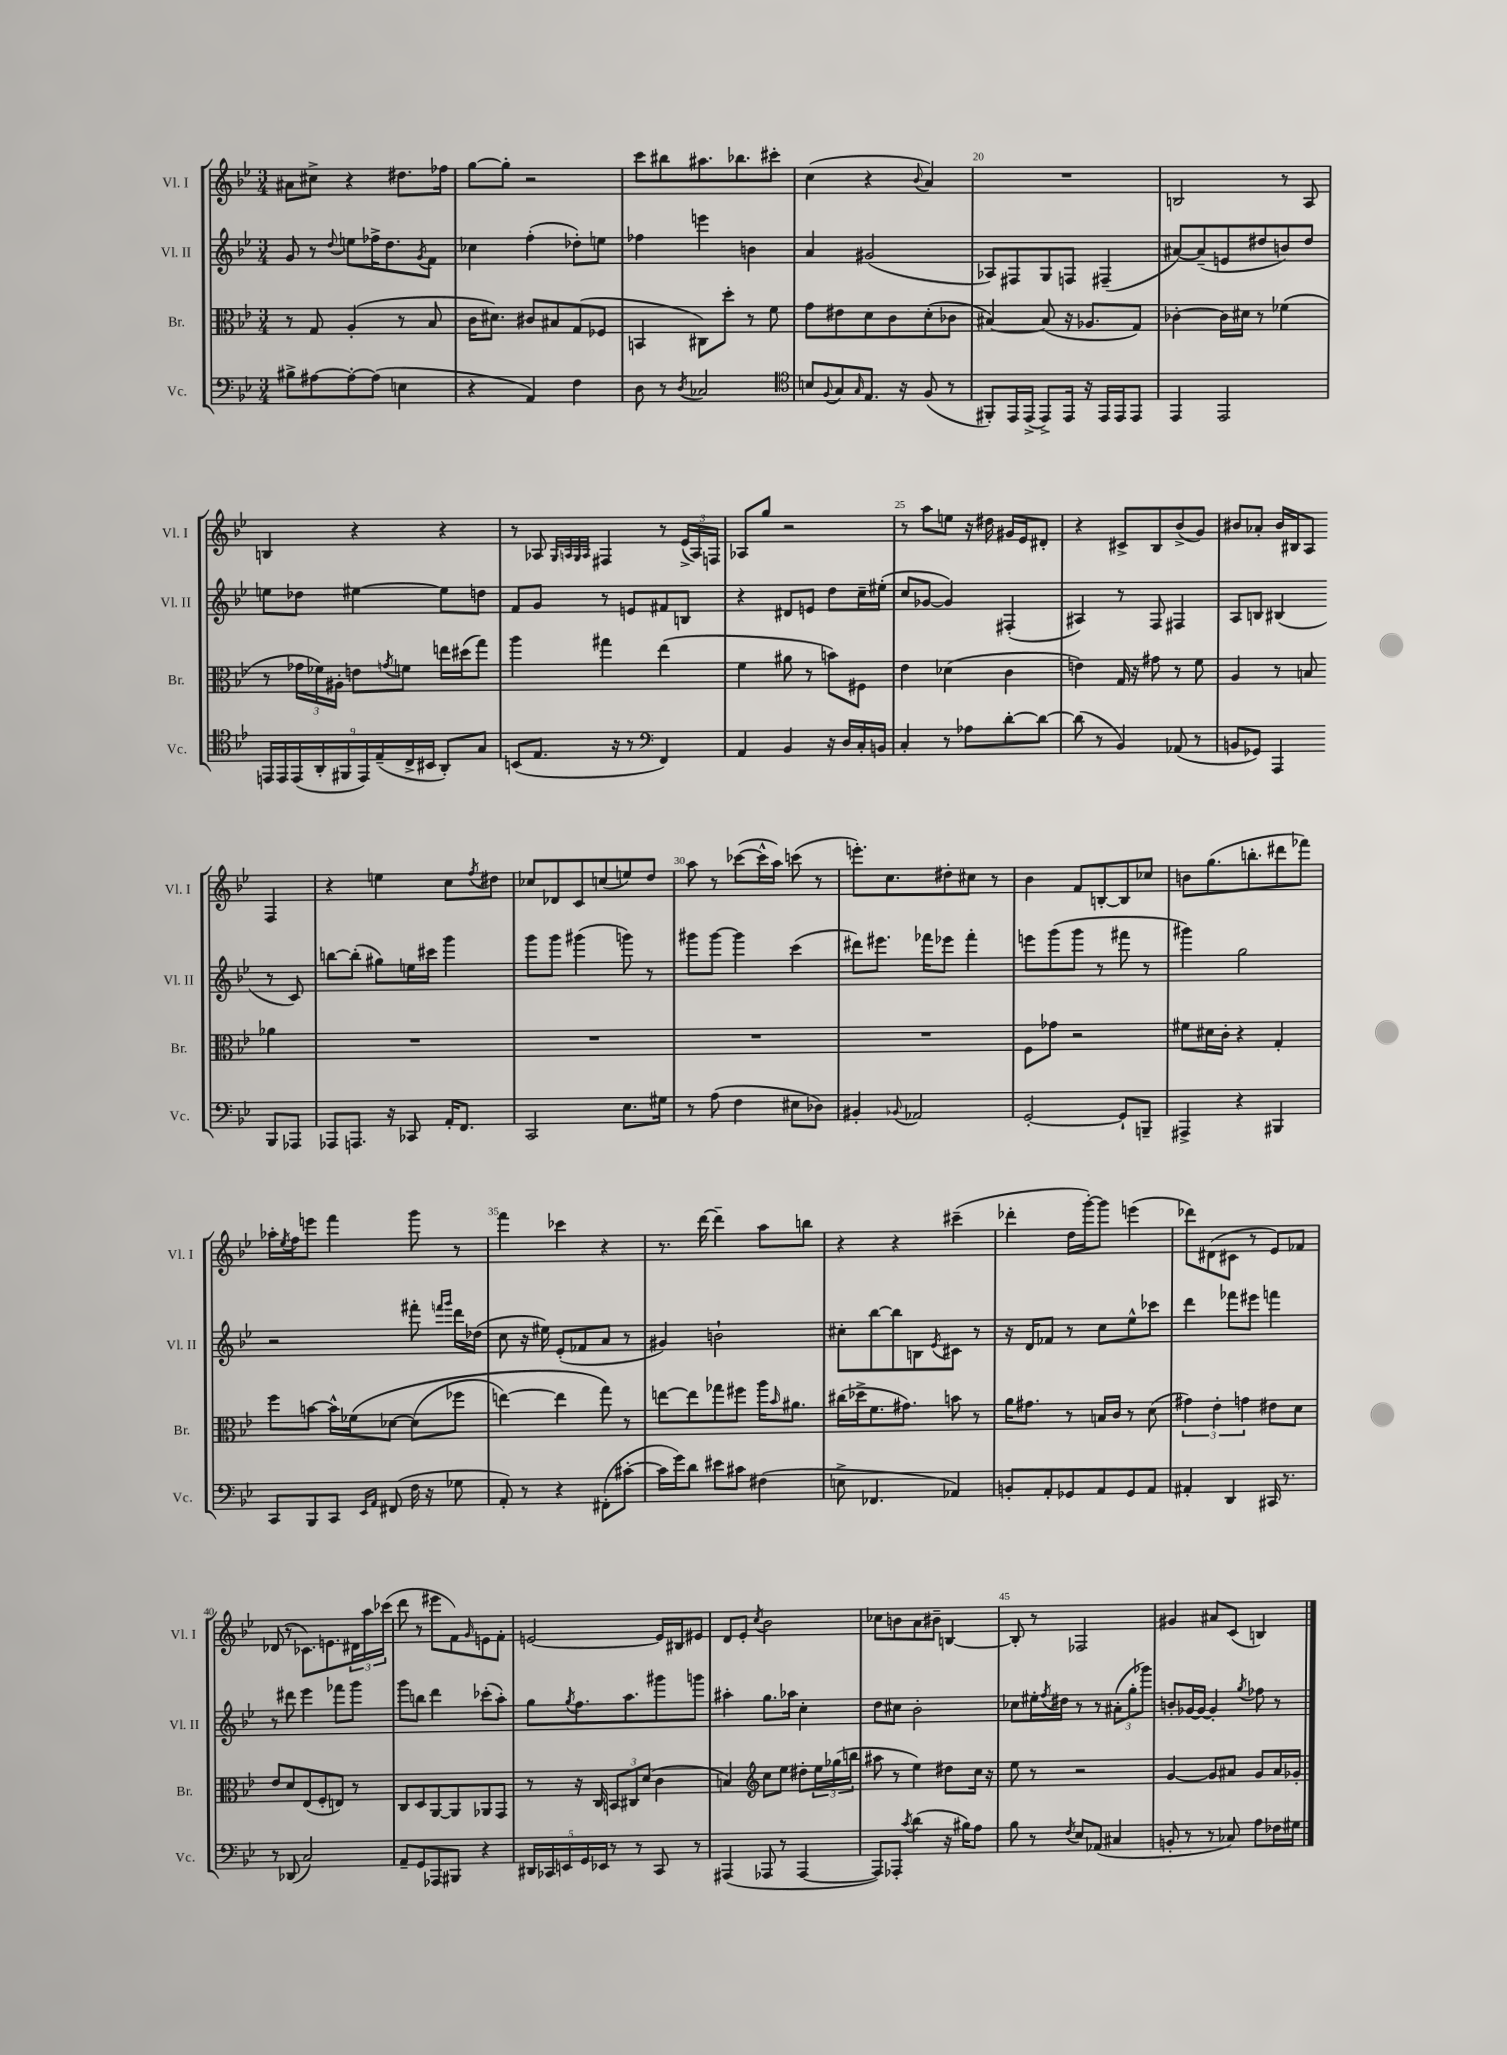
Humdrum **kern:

**kern	**kern	**kern	**kern
*part4	*part3	*part2	*part1
*staff4	*staff3	*staff2	*staff1
*I"Vc.	*I"Br.	*I"Vl. II	*I"Vl. I
*I'Vc.	*I'Br.	*I'Vl. II	*I'Vl. I
*clefF4	*clefC3	*clefG2	*clefG2
*k[b-e-]	*k[b-e-]	*k[b-e-]	*k[b-e-]
*M3/4	*M3/4	*M3/4	*M3/4
=16	=16	=16	=16
8B#X^\L	8r	8g/	8a#X\L
[8A#X\	8G/	8r	8cc#X^\J
.	.	8qqdd/	.
8A#'\_	(4A'/	8een\L	4r
(8A#\J]	.	16ff-X^\K	.
.	.	8.dd\	.
4En\	8r	.	8.dd#X\L
.	.	8qg/	.
.	8B-/	8f\J	.
.	.	.	16ff-X\Jk
=17	=17	=17	=17
4r	16c\KL	4cc-X\	[8gg\L
.	8.d#X\J)	.	.
.	.	.	8gg'\J]
4AA/)	8c#X/L	(4ff'\	2r
.	8B#X/	.	.
4F\	(8G/	8dd-X'\L)	.
.	8F-X/J	8een\J	.
=18	=18	=18	=18
8D\	4BBn/	4ff-X\	8ccc\L
8r	.	.	8bb#X\
8qD/	.	.	.
2C-X/	8C#X\L)	4eeen\	8.aa#X\
.	8dd'\J	.	.
.	.	.	8.bb-X\
.	8r	4bn\	.
.	8f\	.	8ccc#X'\J
=19	=19	=19	=19
*clefC4	*	*	*
8Bn/L	8g\L	4a/	(4cc\
8qqF/	.	.	.
8G/	8e#X\	.	.
16qqG/	.	.	.
8.E-/J	8d\	(2g#X/	4r
.	8c\	.	.
16r	.	.	.
.	.	.	8qqb-/
(8F/	(8d'\	.	4a/)
8r	8c-X\J	.	.
=20	=20	=20	=20
8FF#X'/L)	[4B#X/)	8A-X/L)	2.r
16EE-/L	.	8F#X/	.
(16EE-^/JJ	.	.	.
8EE-^/L)	(8B#/]	8G/	.
16EE-/Jk	16r	8Fn/J	.
16r	8.A-X/L	.	.
16EE-/LL	.	(4F#X~/	.
16EE-/J	.	.	.
8EE-/J	8G/J)	.	.
=21	=21	=21	=21
4EE-/	[4c-X'\	[8a#X/L)	2Bn/
.	.	(8a#~/]	.
2EE-/	16c-\LL]	8en/	.
.	16d#X\JJ	.	.
.	8r	8dd#X/	.
.	(4f-X\	8bn/)	8r
.	.	8dd#/J	8A/
!!LO:LB:g=z
=22	=22	=22	=22
18EEn/LL	8r	8een\L	4Bn/
18EE/	.	.	.
(18EE/	.	.	.
.	24g-X\LL	8dd-X\J	.
18AA'/	24f-X\)	.	.
.	24A#X'\JJ	.	.
18FF#X/	.	.	.
.	8en\L	[4ee#X\	4r
18EE/)	.	.	.
(18E-~/	.	.	.
.	8qgn/	.	.
.	8fn\J	.	.
18C^/	.	.	.
18BB#X/JJ	.	.	.
8AA'/L)	16een\LL	8ee#\L]	4r
.	(16dd#X\J	.	.
8G/J	8gg\J)	8ddn\J	.
=23	=23	=23	=23
(8BBn/L	4aa\	8f/L	8r
8.E-/J	.	8g/J	8A-X/
.	.	.	32qqG/LLL
.	.	.	32qqAn/
.	.	.	32qqG/
.	.	.	32qqA/JJJ
.	4gg#X\	8r	4F#X/
16r	.	.	.
8r	.	8en/L	.
*clefF4	*	*	*
4FF/)	(4ee-\	8f#X/	8r
.	.	8Bn/J	(24e-^/LL
.	.	.	24A/)
.	.	.	24Fn/JJ
=24	=24	=24	=24
4AA/	4f\	4r	8A-X/L
.	.	.	8gg/J
4BB-/	8a#X\	8d#X/L	2r
.	8r	8en/J	.
16r	8bn\L)	8dd\L	.
16D/LL	.	.	.
16C'/	8F#X\J	16cc~\L	.
16BBn/JJ	.	(16ee#X'\JJ	.
=25	=25	=25	=25
4C'/	4e-\	8cc/L	8r
.	.	[8g-X/J	8aa\L
8r	(4d-X\	4g-/])	8een\J
8A-X\L	.	.	16r
.	.	.	16dd#X\
[8d'\	4c\	(4F#X'/	16g#X/LL
.	.	.	16e-/J
8d\J_	.	.	8d#X'/J
=26	=26	=26	=26
(8d\]	4en\)	4A#X/)	4r
8r	.	.	.
4BB-/)	16G/	8r	8c#X^/L
.	16r	.	.
.	8g#X\	8F/	8B-/
(8AA-X/	8r	4F#X/	(8b-^/
8r	8f\	.	8g/J)
=27	=27	=27	=27
8BBn/L	4A/	8A/L	8b#X/L
8GG-X/J)	.	8Bn/J	8a-X'/J
4AAA/	8r	(4B#X/	16b#/LL
.	.	.	16B#X/J
.	8Bn/	.	8A/J
8BBB-/L	4a-X\	8r	4F/
8AAA-X/J	.	8c/)	.
!!LO:LB:g=z
=28	=28	=28	=28
8AAA-X/L	2.r	[8bbn\L	4r
8.AAAn/J	.	(8bb'\J]	.
.	.	8gg#X\L)	4een\
16r	.	.	.
8CC-X/	.	16een\L	.
.	.	16ccc#X\JJ	.
16AA'/KL	.	4ggg\	8cc\L
8.FF/J	.	.	.
.	.	.	8qff/
.	.	.	8dd#X\J
=29	=29	=29	=29
2CC/	2.r	8ggg\L	8cc-X/L
.	.	8ggg\J	8d-X/
.	.	(4ggg#X\	8c/
.	.	.	(8ccn/
8.E-\L	.	8gggn\)	8een/)
.	.	8r	8dd/J
16G#X\Jk	.	.	.
=30	=30	=30	=30
8r	2.r	8ggg#X\L	8aa\
(8A\	.	[8ggg#\J	8r
4F\	.	4ggg#\]	([8ccc-X\L
.	.	.	16ccc-^^\L]
.	.	.	16aa\JJ)
8E#X\L	.	(4ccc\	(8cccn\
8D-X\J)	.	.	8r
=31	=31	=31	=31
4BB#X'/	2.r	8ddd#X\L)	8.eeen'\L)
.	.	8.eee#X\J	.
.	.	.	8.cc\
8qqBB-X/	.	.	.
2AA-X/	.	.	.
.	.	16fff-X\KL	.
.	.	8eee-X\J	8dd#X'\
.	.	4fff-'\	8cc#X\J
.	.	.	8r
=32	=32	=32	=32
[2GG'/	8F\L	8eeen\L	4b-\
.	8g-X\J	(8ggg\	.
.	2r	8ggg\J	8f/L
.	.	8r	[8Bn'/
8GG`/L]	.	8fff#X\	8B/]
8BBBn~/J	.	8r	8cc-X/J
=33	=33	=33	=33
4AAA#X^/	8f#X\L	4ggg#X\)	8bn\L
.	16d#X\L	.	(8.gg\
.	16c'\JJ	.	.
4r	4r	2gg\	.
.	.	.	8.bbn'\
4BBB#X/	4G'/	.	8ddd#X\
.	.	.	8fff-X\J)
!!LO:LB:g=z
=34	=34	=34	=34
8CC/L	8ff\L	2r	16aa-X'\LL
.	.	.	8qee-/
.	.	.	16ff\J
8BBB-/	[8bn\J	.	8eeen\J
8CC/J	16b^^\LL]	.	4fff\
.	(16f-X\J	.	.
16qqEE-/LL	.	.	.
16qqAA/JJ	.	.	.
(8FF#X/	[8d-X\J	.	.
16F\	(8d-\L]	8fff#X'\	8ggg\
16r	.	.	.
.	.	16qqfffn/LL	.
.	.	16qqggg/JJ	.
8G-X\	8ff-X\J	16ddd\LL	8r
.	.	(16dd-X\JJ	.
=35	=35	=35	=35
8AA'/)	[4een\)	8cc\	4fff\
8r	.	16r	.
.	.	16ee#X\)	.
4r	4ee\]	(8e-'/L	4ccc-X\
.	.	8f-X/	.
(8FF#X'\L	8gg\)	8a/J	4r
[8c#X'\J	8r	8r	.
=36	=36	=36	=36
16c#\LL]	[8een\L	4g#X/)	8.r
16g\J)	.	.	.
8d\J	8ee\]	.	.
.	.	.	[16ddd\
8e#X\L	8gg-X\	2bn`\	4ddd~\]
8c#X\J	8ff#X\J	.	.
(4F#X\	16aa\KL	.	8aa\L
.	16qqb-/	.	.
.	8.a#X\J	.	.
.	.	.	8bbn\J
=37	=37	=37	=37
8En^\	(16cc#X\LL	8cc#X'\L	4r
.	16dd-X^\J	.	.
4.FF-X/	8.f\	[8bb-\	.
.	.	8bb-\]	4r
.	8.g#X\J)	.	.
.	.	8Bn\	.
.	.	8qe-/	.
4AA-X/)	8bn\	8c#X\J	(4ccc#X~\
.	8r	8r	.
=38	=38	=38	=38
8BBn'/L	16a\KL	16r	4ddd-X'\
.	8.g#X\J	16d/KL	.
8AA'/	.	8f-X/J	.
8GG-X/	8r	8r	16dd\LL
.	.	.	[16ggg'\J)
8AA/	16Bn/LL	8cc\L	8ggg\J]
.	16c/JJ	.	.
8GG-/	8r	8ee-^^\	(4eeen\
8AA/J	(8d\	8ccc-X\J	.
=39	=39	=39	=39
4AA#X'/	6g#X\)	4ddd\	8ddd-X\L)
.	.	.	(8d#X\
.	6e-'\	.	.
4DD/	.	8fff-X\L	8c#X\J
.	6gn\	.	.
.	.	8eee#X\J	8r
16CC#X/	8e#X\L	4fffn\	8e-/L)
8.r	.	.	.
.	8d\J	.	8f-X/J
!!LO:LB:g=z
=40	=40	=40	=40
8r	8e-/L	8r	(8d-X/
(8DD-X/	8d/	8ddd#X\	8r
2C/)	(8E-/	4eee-\	8.c-X\L)
.	8F'/	.	.
.	.	.	8.en\
.	8En/J)	8fff-X\L	.
.	8r	8ggg\J	24d#X\L
.	.	.	24aa\
.	.	.	(24ccc-X\JJ
=41	=41	=41	=41
8AA~/L	8C/L	8ggg\L	8ddd\
8GG/	8D/	8bbn\J	8r
8AAA-X/	[8AA/	4ddd\	8eee#X\L
8BBB#X/J	8AA/]	.	8f\)
.	.	.	16qqg/
4r	8AA-X/	(8ccc-X'\L	8en\
.	8GG/J	8aa'\J)	8f'\J
=42	=42	=42	=42
20DD#X/LL	8r	8gg\L	[2en/
20CC-X/	.	.	.
20EEn/	.	.	.
.	.	8qgg/	.
.	16r	8.ff\	.
20GG/	.	.	.
.	16C/	.	.
20EE-X/JJ	.	.	.
8r	12BBn/L	.	.
.	.	8.aa\	.
.	12C#X/	.	.
8r	.	.	.
.	(12d/J	.	.
8CC-/	4c\	8ggg#X\	16e/LL]
.	.	.	16B#X/J
8r	.	8gggn\J	8e#X/J
=43	=43	=43	=43
(4AAA#X/	4Bn/)	4aa#X'\	8d/L
.	.	.	8e-'/J
*	*clefG2	*	*
.	.	.	8qcc/
8AAA-X/	8cc\L	8.gg\L	2b-\
8r	8ee-\J	.	.
.	.	16aa-X\Jk	.
[4AAA-/	8dd#X'\L	4cc'\	.
.	24ee-\L	.	.
.	(24gg-X\	.	.
.	24bbn\JJ	.	.
=44	=44	=44	=44
8AAA-/L])	8aa#X\	8dd\L	8cc-X\L
8AAA-X'/J	8r	8cc#X\J	8bn\
8qc/	.	.	.
(4d\	4ee-\)	2b-'\	8a\
.	.	.	8b#X~\J
16r	8dd#X\L	.	[4Bn/
16B#X\KL)	.	.	.
8A\J	16cc\Jk	.	.
.	16r	.	.
=45	=45	=45	=45
8B-\	8ee-\	8cc-X\L	8B'/]
8r	8r	16ee#X'\L	8r
.	.	8qff/	.
.	.	16dd#X\JJ	.
8qF/	.	.	.
8E-/L	2r	8r	2F-X/
(8AA-X/J	.	8r	.
4C#X/	.	(12a#X'\L	.
.	.	12gg'\	.
.	.	12ggg-X\J)	.
=46	=46	=46	=46
8BBn'/	[4g/	8bn'/L	4g#X/
8r	.	[16g-X/L	.
.	.	16g-/JJ_	.
8r	8g/L]	4g-'/]	8a#X/L
8C-X/)	8a#X/J	.	(8c/J
.	.	8qgg/	.
8A\L	8g/L	8ff-X\	4Bn/)
16F-X\L	16a#/L	8r	.
16G#X\JJ	16g-X'/JJ	.	.
==	==	==	==
*-	*-	*-	*-
